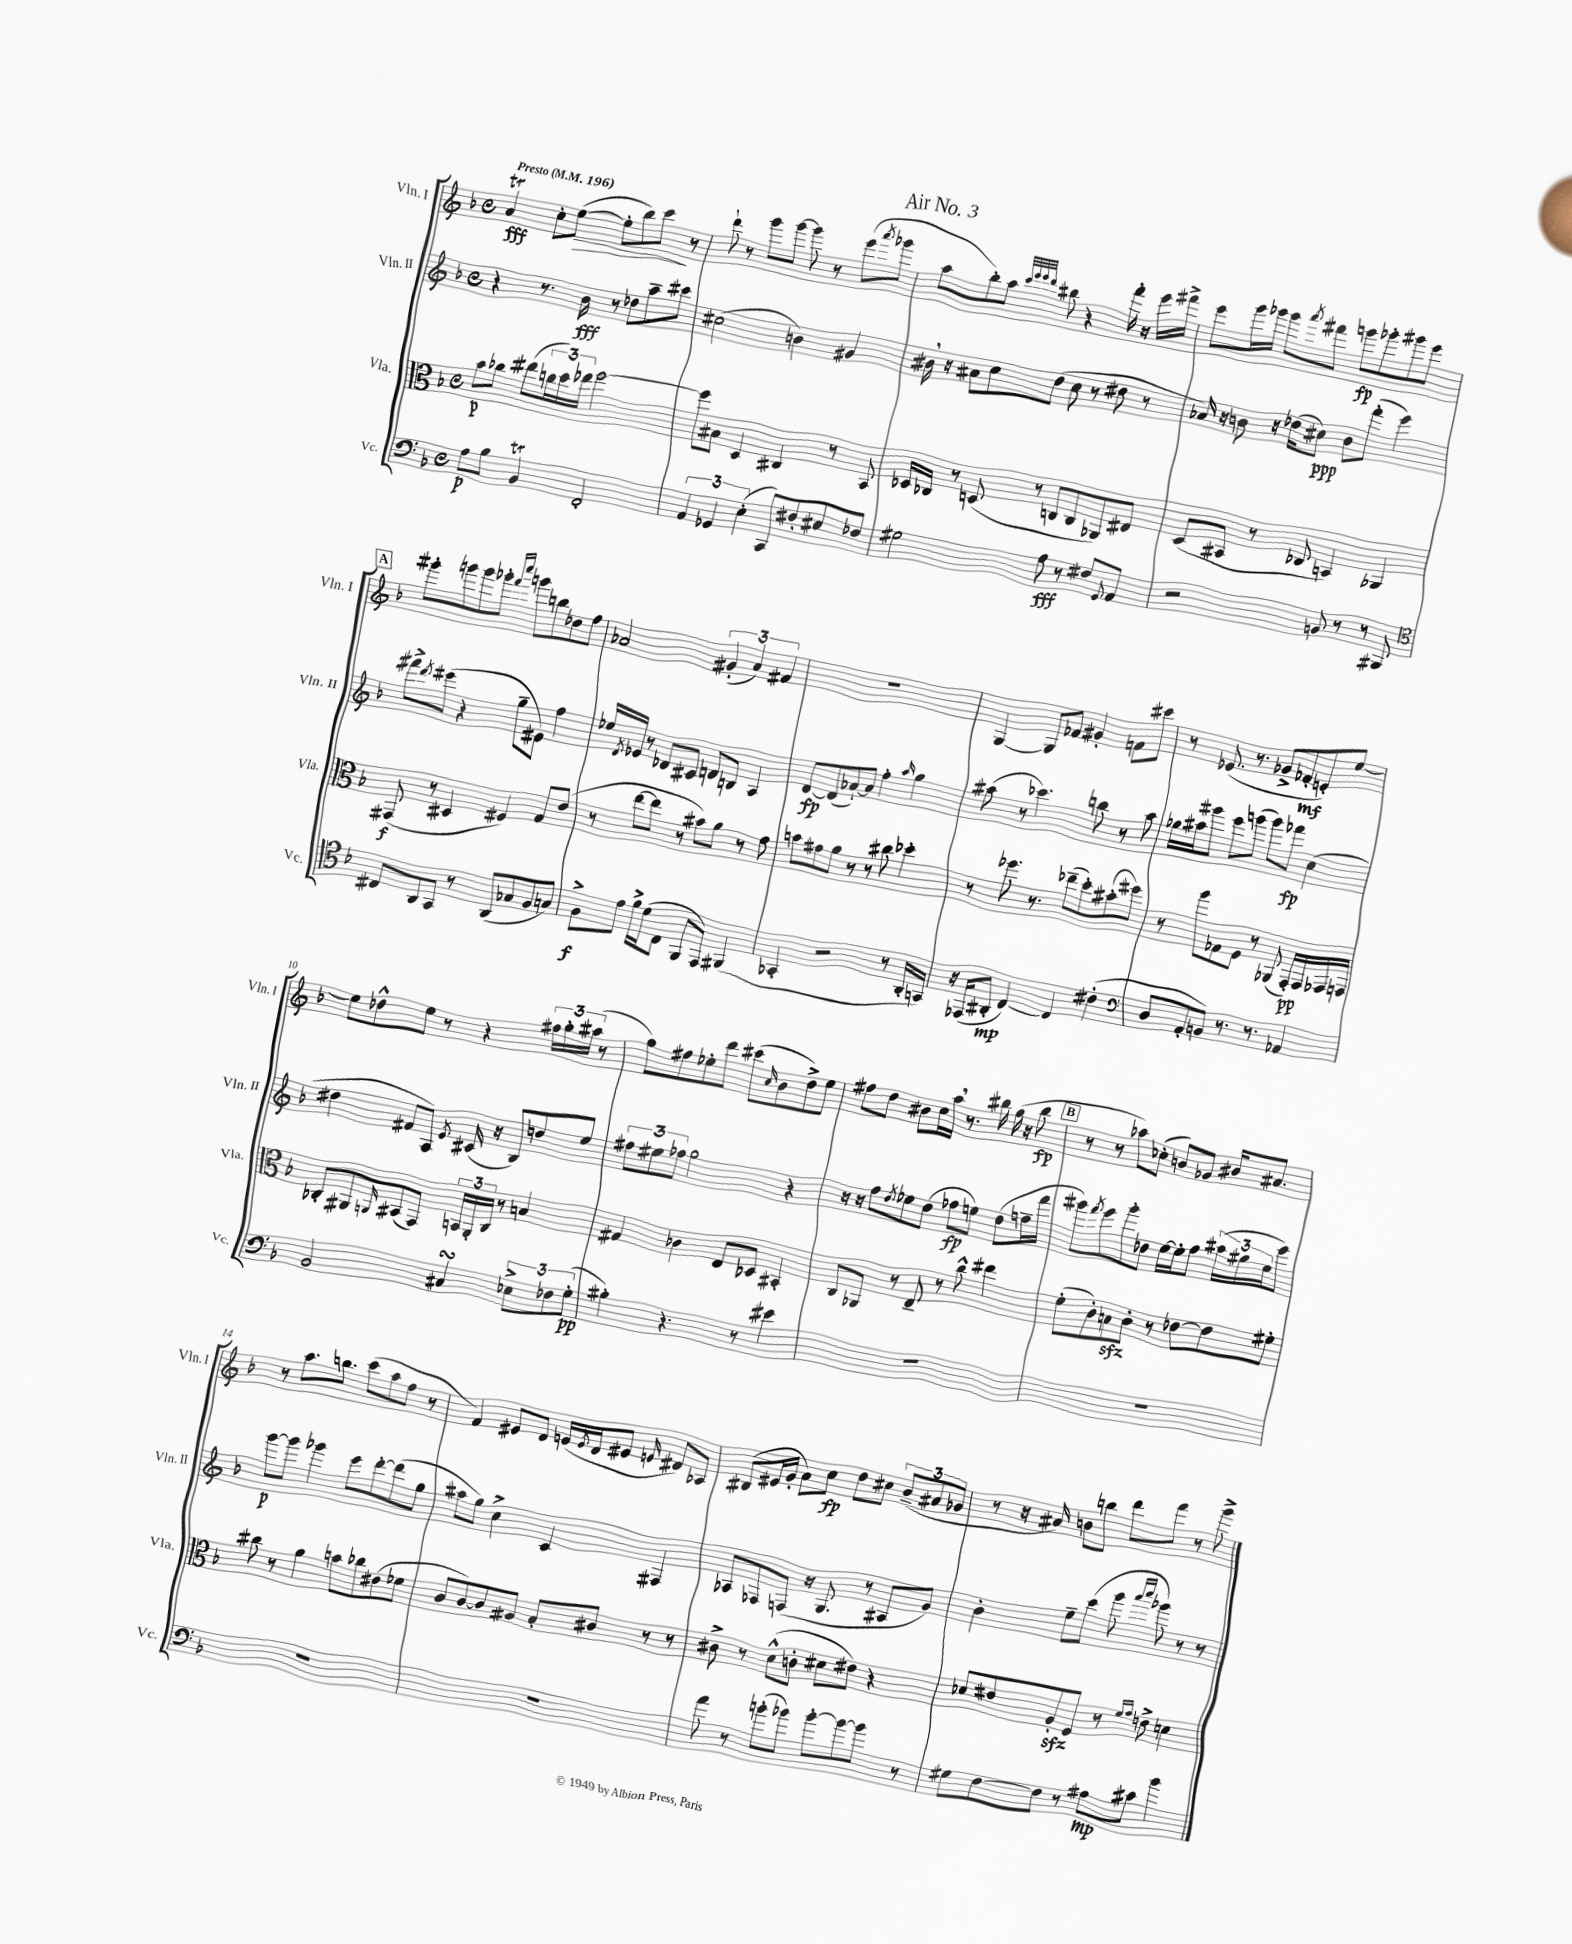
\header { title = "Air No. 3" }
<<
\new StaffGroup <<
\new Staff = "s0" \with { instrumentName = "Vln. I" shortInstrumentName = "Vln. I" } {
    \clef treble \key f \major \defaultTimeSignature \time 4/4 \tempo "Presto" 4 = 196
    a'4\trill\fff c''8-. e''8~\>( e''8-. bes''8) c'''8\! r8 |
    d'''8-! r8 g'''8 g'''8~ g'''8 r8 e'''8( \acciaccatura { a'''8 } ges'''8 |
    a''8 bes''8-.) a''8 \grace { c'''32 e'''32 e'''32 d'''32 } bis''8 r4 f'''16-. r16 e'''16 fis'''16-> |
    e'''8 g'''16 ges'''16 ges'''8 \acciaccatura { a'''8 } fis'''8 g'''8\fp ges'''8-. gis'''8 e'''8 |
    \mark \markup { \box "A" } gis'''8-. g'''8 g'''8 ges'''8-. \grace { f'''16 c''''16 } g'''8 b''8 des''8 f''8 |
    aes'2 \tuplet 3/2 { gis'4-.( aes'4) fis'4 } |
    R1 |
    g4~ g8 fes'8 gis'4-. f'8 cis'''8 |
    r8 ees'8.( r8. ges'8-> fes'8-.\mf e'8-.) e''8~ |
    e''8 des''8-^ e''8 r8 r4 \tuplet 3/2 { fis''16 g''16-. ais''16( } r8 |
    g''8) fis''8 ees''8-. d'''8 cis'''8( \grace { c''16 } bes'8 d''8->) ees''8 |
    fis''8 d''8 bis'8 c''16 a''16 \breathe r8. bis''16 g''16( r16 bis''8\fp |
    \mark \markup { \box "B" } r8 r8 aes''8) ces''8-.( b'8) ges'8 bis'16 ais'8. |
    r8 a''8. b''8. c'''8( a''8 f''8 r8 |
    f'4) eis'8 d'8 e'16( \acciaccatura { e'8 } d'16 eis'8 \grace { e'16 } dis'8) aes8 |
    bis8( eis'16 g'16-. a'8) c''8\fp d''8 cis''8 \tuplet 3/2 { bes'8--( ais'8 ges'8 } |
    r8 r16 ais'16) b'8 b''8 d'''8 f'''8 r8 g'''8-> \bar "|." |
}
\new Staff = "s1" \with { instrumentName = "Vln. II" shortInstrumentName = "Vln. II" } {
    \clef treble \key f \major \defaultTimeSignature \time 4/4
    r4 r8. bes'16\fff r8 des''8 a''8-- cis'''8 |
    cis''2( b'4) gis'4 |
    bis'16 \breathe r16 ais'8 c''8 d''8( c''8 r8 dis''8 r8 |
    aes'16) r16 b'8 r16 des''16( cis''8\ppp) b'8 f'''8-.( e'''4) |
    \mark \markup { \box "A" } fis'''8-> \acciaccatura { d'''8 } eis'''8( r4 g''8-- eis'8) f''4 |
    ees''16 \acciaccatura { d'8 } ees'16 r8 des'8 cis'8 d'8 b8 a4 |
    d'8~\fp d'8( aes'8~-!) aes'8 f''4-. \grace { a''16 } g''4 |
    ais''8( r8 ces'''4.) b''8 r8 ais''8 |
    ges''16 ais''16 gis'''8 e'''8 g'''8( g'''8) fes'''8\fp c''4( |
    dis''4 fis'8 a8) \acciaccatura { e'8 } cis'16( r16 bes8) d''8 e''8 |
    \tuplet 3/2 { fis''8 eis''8 fes''8 } g''2 r4 |
    r16 r16 f''8 \acciaccatura { d''8 } ees''8 d''8( fes''8\fp e''8) d''8( f''16-- f'''16 |
    \mark \markup { \box "B" } gis'''8) \acciaccatura { f'''8 } e'''8 gis'''8-. des''8 e''16~ e''16-. f''8 \tuplet 3/2 { ais''16( gis''16 e''16 } e'''8) |
    g'''8~\p g'''8 ges'''4 e'''8 d'''8~-. d'''8( g''8 |
    ais''8 g''8) c''4-> c'4 fis4 |
    aes8 fes8 f8( r16 g8. r8 ais8 g'8) |
    bes'4-. e''8-- c'''8( g'''8 \grace { a'''16 c''''16 } ges'''8) r8 r8 \bar "|." |
}
\new Staff = "s2" \with { instrumentName = "Vla." shortInstrumentName = "Vla." } {
    \clef alto \key f \major \defaultTimeSignature \time 4/4
    bes'8\p ces''8 eis''8( \tuplet 3/2 { c''16 d''16) ees''16 } f''2~ |
    f''8 bis8 d4 cis4 r8 bes,8 |
    des16 ces16 r8 d8( r8 c8 c8 aes,8) eis8 |
    d8( bis,8 r8 ces8 b,4) aes,4 |
    \mark \markup { \box "A" } gis,8\f( r8 dis4 fis4) g8 e'8( |
    r8 e''8~ e''8 r8 bis'8) a'8 r8 g'8 |
    b'8 gis'8 a'8 r8 r8 cis''8 des''4-. |
    r8 fes''8. r8. ees''8--( d''8-.) bis'8-.( fis''8) |
    r8 a''8 ges8 f8 r8 aes,8( g,16-.\pp) g,16 ges,16 g,16 |
    ces8-. ais,8 \grace { a,16 } bis,8( g,8) \tuplet 3/2 { b,16 a,16-. ces16 } r8 b4 |
    gis4 ces'4 e8 des8 bis,4-. |
    c8 aes,8 r8 e8-- r8 c''8-^ eis''4 |
    \mark \markup { \box "B" } f'8-.( c'8-.) b8\sfz c'8-. r8 ees'8~ ees'8 fis'8-. |
    cis''8 r8 a'4 b'8 ces''8 eis'8( fes'8 |
    c'8 c'8~) c'8 ais8 bes8-. cis'8 r8 r8 |
    cis'8-> r8 d'8-^( c'8-. dis'8 eis'8) r4 |
    des'8 eis'8 a8-.\sfz f8 r8 \grace { f'16 g'16 } e'8-> d'4 \bar "|." |
}
\new Staff = "s3" \with { instrumentName = "Vc." shortInstrumentName = "Vc." } {
    \clef bass \key f \major \defaultTimeSignature \time 4/4
    a8\p bes8 bes,4\trill f,2-. |
    \tuplet 3/2 { a,4 ges,4 e4-.( } c,8) fis8-. eis8 fes8 |
    gis2 a8\fff r8 fis8 \appoggiatura { g,8 } a,8 |
    r2 b,8 r8 r8 bis,,8 |
    \mark \markup { \box "A" } \clef tenor cis8 a,8 g,8 r8 a,8( ges8 f8 g8) |
    f8->\f e'8 f'16-> d'16( c8 f,8 e,8) fis,4( |
    ges,4-. r2 r8 a,16-. g,16) |
    r16 ees,16( ais,8-.\mp c4~) c4 cis'4-.( |
    \clef bass d8 a,8-. b,8) r8. r8. aes,4 |
    bes,2 cis4\turn \tuplet 3/2 { ees8-> fes8 g8-.\pp( } |
    bis4-.) r4. r8 eis'4 |
    R1 |
    \mark \markup { \box "B" } R1 |
    R1 |
    R1 |
    a'8 r8 b'8-.( bes'8) bes'8~-. bes'8~ bes'8 r8 |
    gis8 f8~ f8 r8 ais8\mp cis'8 bes'4 \bar "|." |
}
>>
>>
